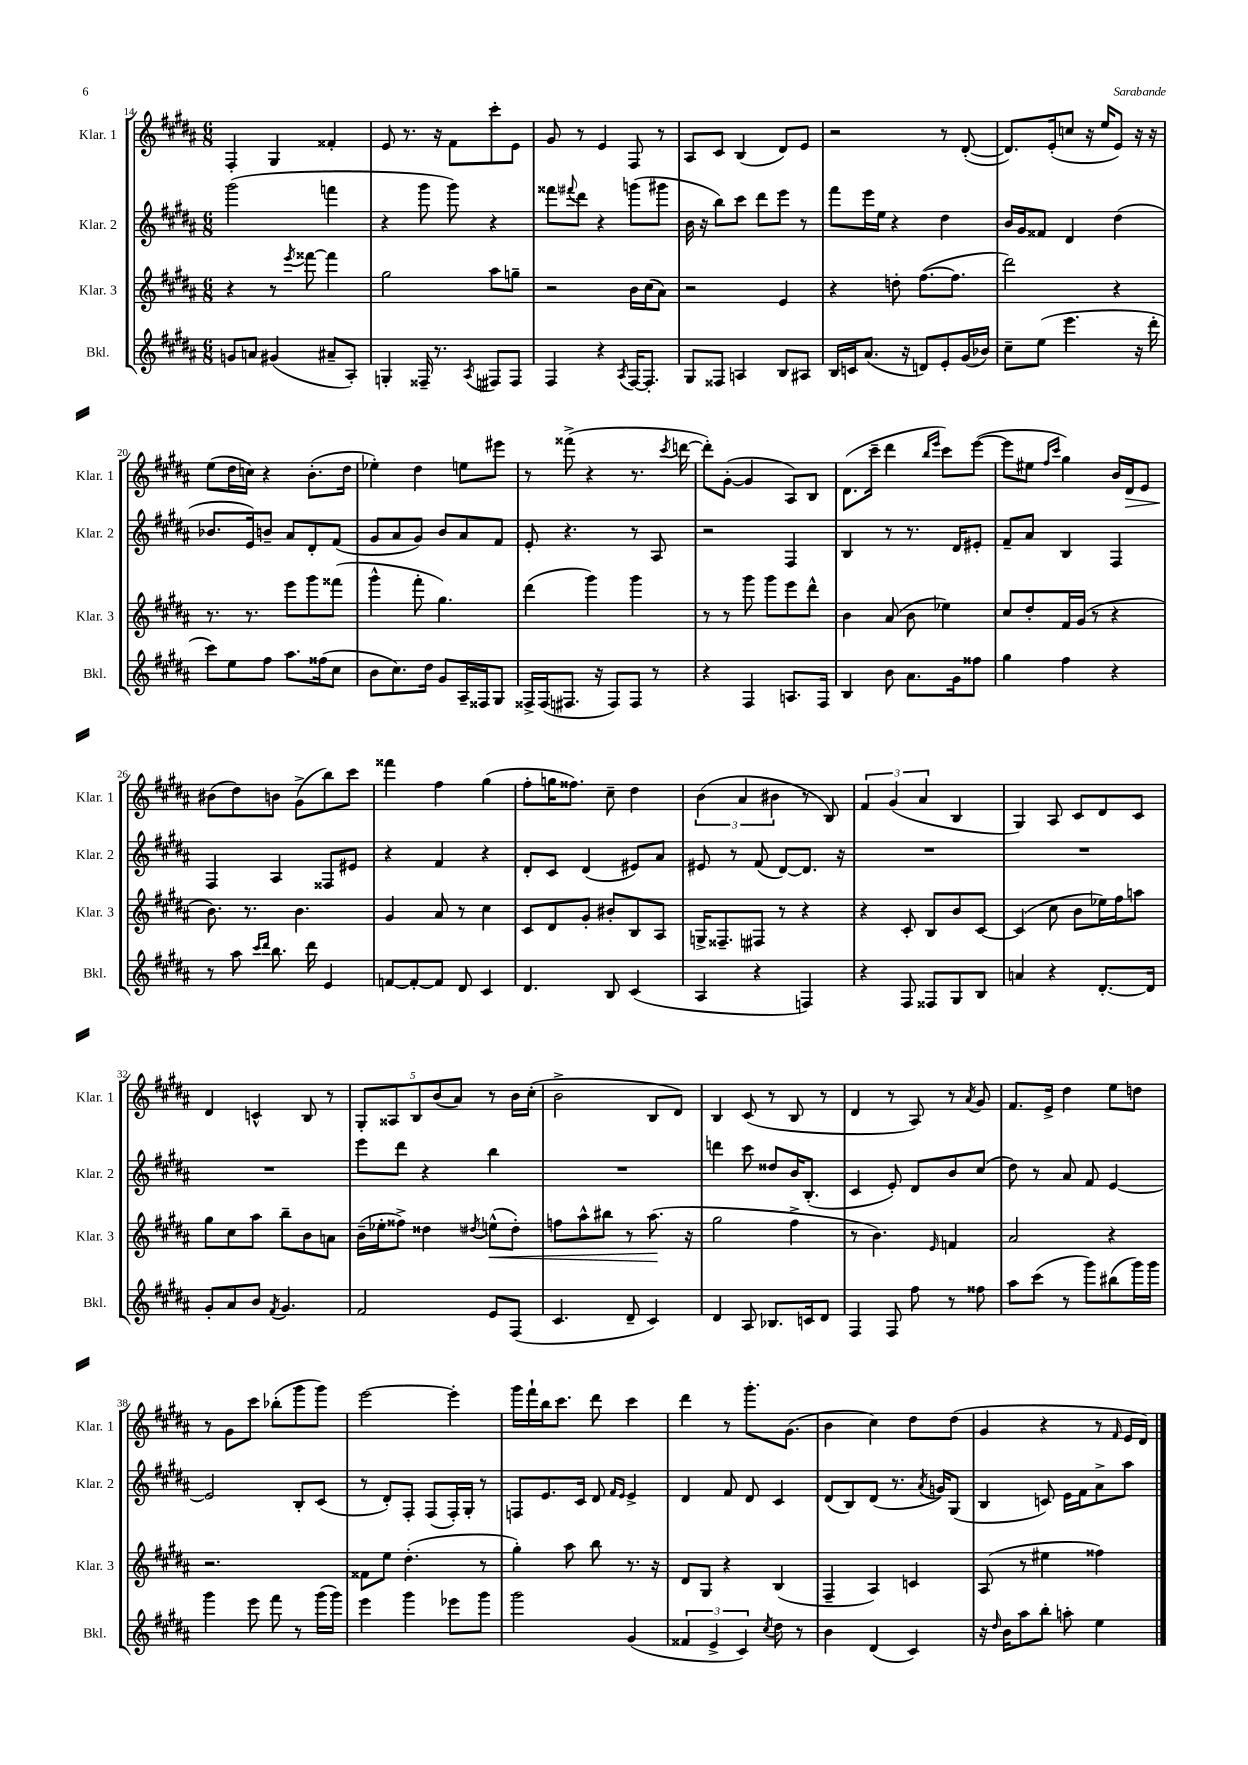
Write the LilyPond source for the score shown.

<<
\new StaffGroup <<
\new Staff = "s0" \with { instrumentName = "Klar. 1" shortInstrumentName = "Klar. 1" } {
    \clef treble \key b \major \numericTimeSignature \time 6/8
    fis4-. gis4 fisis'4-. |
    e'8 r8. r16 fis'8 cis'''8-. e'8 |
    gis'8 r8 e'4 fis8 r8 |
    ais8 cis'8 b4( dis'8) e'8 |
    r2 r8 dis'8~-.( |
    dis'8.) e'16-.( c''8 r16 e''16 e'8) r16 r16 |
    e''8( dis''16 c''16) r4 b'8.-.( dis''16 |
    ees''4-.) dis''4 e''8 eis'''8 |
    r8 fisis'''8->( r4 r8. \acciaccatura { cis'''8 } d'''16~ |
    d'''8-.) gis'8~-.( gis'4 ais8) b8 |
    dis'8.( cis'''16-- dis'''4 \grace { b''16 e'''16 } cis'''8) e'''8~( |
    e'''8 eis''8 \grace { fis''16 cis'''16 } gis''4) b'16 dis'16\> e'8 |
    bis'8\!( dis''8) b'8 gis'8->( b''8) cis'''8 |
    fisis'''4 fis''4 gis''4( |
    fis''8-. g''16 fisis''8.) cis''8-- dis''4 |
    \tuplet 3/2 { b'4( ais'4 bis'4 } r8 b8) |
    \tuplet 3/2 { fis'4 gis'4( ais'4 } b4 |
    gis4) ais8 cis'8 dis'8 cis'8 |
    dis'4 c'4-^ b8 r8 |
    \tuplet 5/4 { gis8-. aisis8 b8 b'8( ais'8) } r8 b'16 cis''16-.( |
    b'2-> b8 dis'8) |
    b4 cis'8( r8 b8 r8 |
    dis'4 r8 ais8) r8 \acciaccatura { ais'8 } gis'8 |
    fis'8. e'16-> dis''4 e''8 d''8 |
    r8 gis'8 cis'''8 bes''8-.( gis'''8 gis'''8) |
    e'''2~ e'''4-. |
    gis'''16 fis'''16-! b''16 cis'''8. dis'''8 cis'''4 |
    dis'''4 r8 gis'''8.-. gis'8.( |
    b'4 cis''4) dis''8 dis''8( |
    gis'4 r4 r8 \grace { fis'16 } e'16 dis'16) \bar "|." |
}
\new Staff = "s1" \with { instrumentName = "Klar. 2" shortInstrumentName = "Klar. 2" } {
    \clef treble \key b \major \numericTimeSignature \time 6/8
    gis'''2( f'''4 |
    r4 gis'''8 gis'''8) r4 |
    fisis'''8 \appoggiatura { fis'''8 } dis'''8 r4 g'''8( gis'''8 |
    b'16 r16 b''8) cis'''8 dis'''8 e'''8 r8 |
    fis'''8 e'''16 e''16 r4 dis''4 |
    b'16 gis'16 fisis'8 dis'4 dis''4( |
    bes'8. e'16) b'8-- ais'8 dis'8-. fis'8( |
    gis'8 ais'8 gis'8) b'8 ais'8 fis'8 |
    e'8-. r4. r8 ais8 |
    r2 fis4 |
    b4 r8 r8. dis'16 eis'8-. |
    fis'8-- ais'8 b4 fis4 |
    fis4 ais4 fisis8 eis'8 |
    r4 fis'4 r4 |
    dis'8-. cis'8 dis'4( eis'8) ais'8 |
    eis'8 r8 fis'8( dis'8~) dis'8. r16 |
    R2. |
    R2. |
    R2. |
    e'''8 dis'''8 r4 b''4 |
    R2. |
    d'''4 cis'''8 disis''8 b'16 b8.-.( |
    cis'4 e'8-.) dis'8 b'8 cis''8( |
    dis''8) r8 ais'8 fis'8 e'4~ |
    e'2 b8-. cis'8( |
    r8 dis'8-.) fis8-. fis8( fis16-.) gis16-. r8 |
    f8 e'8. cis'16 dis'8 \grace { fis'16 e'16 } e'4-> |
    dis'4 fis'8 dis'8 cis'4 |
    dis'8( b8) dis'8( r8. \acciaccatura { ais'8 } g'16) gis8( |
    b4 c'8) e'16 fis'16 ais'8-> ais''8 \bar "|." |
}
\new Staff = "s2" \with { instrumentName = "Klar. 3" shortInstrumentName = "Klar. 3" } {
    \clef treble \key b \major \numericTimeSignature \time 6/8
    r4 r8 \acciaccatura { e'''8 } fisis'''8~ fisis'''4 |
    gis''2 ais''8 g''8-- |
    r2 b'16 cis''16( ais'8) |
    r2 e'4 |
    r4 d''8-. fis''8.~( fis''8. |
    dis'''2) r4 |
    r8. r8. e'''8 gis'''8 fisis'''8( |
    gis'''4-^ fis'''8-. gis''4.) |
    dis'''4( gis'''4) gis'''4 |
    r8 r8 gis'''8 gis'''8 e'''8 dis'''8-^ |
    b'4 ais'8( b'8 ees''4) |
    cis''8 dis''8-. fis'16 gis'16( r8 r4 |
    b'8.) r8. b'4. |
    gis'4 ais'8 r8 cis''4 |
    cis'8 dis'8 gis'8-. bis'8-. b8 ais8 |
    g16-> fisis8.-- fis8 r8 r4 |
    r4 cis'8-. b8 b'8 cis'8~ |
    cis'4( cis''8 b'8 ees''16) fis''16 a''8 |
    gis''8 cis''8 ais''8 b''8-- b'8 a'8 |
    b'16--( ees''16-. fisis''8->) disis''4 \acciaccatura { dis''8 } e''8-^\<( dis''8-.) |
    f''8 ais''8-^ bis''8 r8 ais''8.\!( r16 |
    gis''2 fis''4-> |
    r8 b'4.) \grace { e'16 } f'4 |
    ais'2 r4 |
    r2. |
    fisis'8 e''8 dis''4.-.( r8 |
    gis''4-.) ais''8 b''8 r8. r16 |
    dis'8 gis8 r4 b4( |
    fis4-- ais4) c'4 |
    ais8( r8 eis''4 fisis''4) \bar "|." |
}
\new Staff = "s3" \with { instrumentName = "Bkl." shortInstrumentName = "Bkl." } {
    \clef treble \key b \major \numericTimeSignature \time 6/8
    g'8 a'8 gis'4( ais'8-- ais8-.) |
    g4-. fisis16-- r8. \acciaccatura { ais8 } fis8 fis8 |
    fis4 r4 \acciaccatura { ais8 } fis16~ fis8.-. |
    gis8 fisis8 a4 b8 ais8 |
    b16 c'16 ais'8.( r16 d'8) e'8-. gis'16( bes'16) |
    cis''8-- e''8( e'''4. r16 dis'''16-. |
    cis'''8) e''8 fis''8 ais''8. fisis''16( cis''8 |
    b'8 cis''8.) dis''16 gis'8 ais16-- fisis16 gis8 |
    fisis16-> fisis16( fis8. r16 fis8) fis8 r8 |
    r4 fis4 a8. fis16 |
    b4 b'8 ais'8. gis'16 fisis''8 |
    gis''4 fis''4 r4 |
    r8 ais''8 \grace { cis'''16 dis'''16 } b''8. dis'''16 e'4 |
    f'8~ f'8~-. f'8 dis'8 cis'4 |
    dis'4. b8 cis'4( |
    ais4 r4 f4) |
    r4 fis8 fisis8 gis8 b8 |
    a'4 r4 dis'8.~-. dis'16 |
    gis'8-. ais'8 b'8 \acciaccatura { fis'8 } gis'4. |
    fis'2 e'8 fis8( |
    cis'4. dis'8-- cis'4) |
    dis'4 ais8 bes8. c'16 dis'8 |
    fis4 fis8 fis''8 r8 fisis''8 |
    ais''8 cis'''8( r8 gis'''8) bis''8( gis'''16) gis'''16 |
    gis'''4 e'''8 fis'''8 r8 gis'''16( gis'''16) |
    e'''4 gis'''4 ees'''8 gis'''8 |
    gis'''2 gis'4( |
    \tuplet 3/2 { fisis'4 e'4-> cis'4) } \acciaccatura { cis''8 } dis''8 r8 |
    b'4 dis'4( cis'4) |
    r16 \grace { dis''16 } b'16 ais''8 b''8-. a''8-. e''4 \bar "|." |
}
>>
>>
\layout { \context { \Score currentBarNumber = #14 } }
